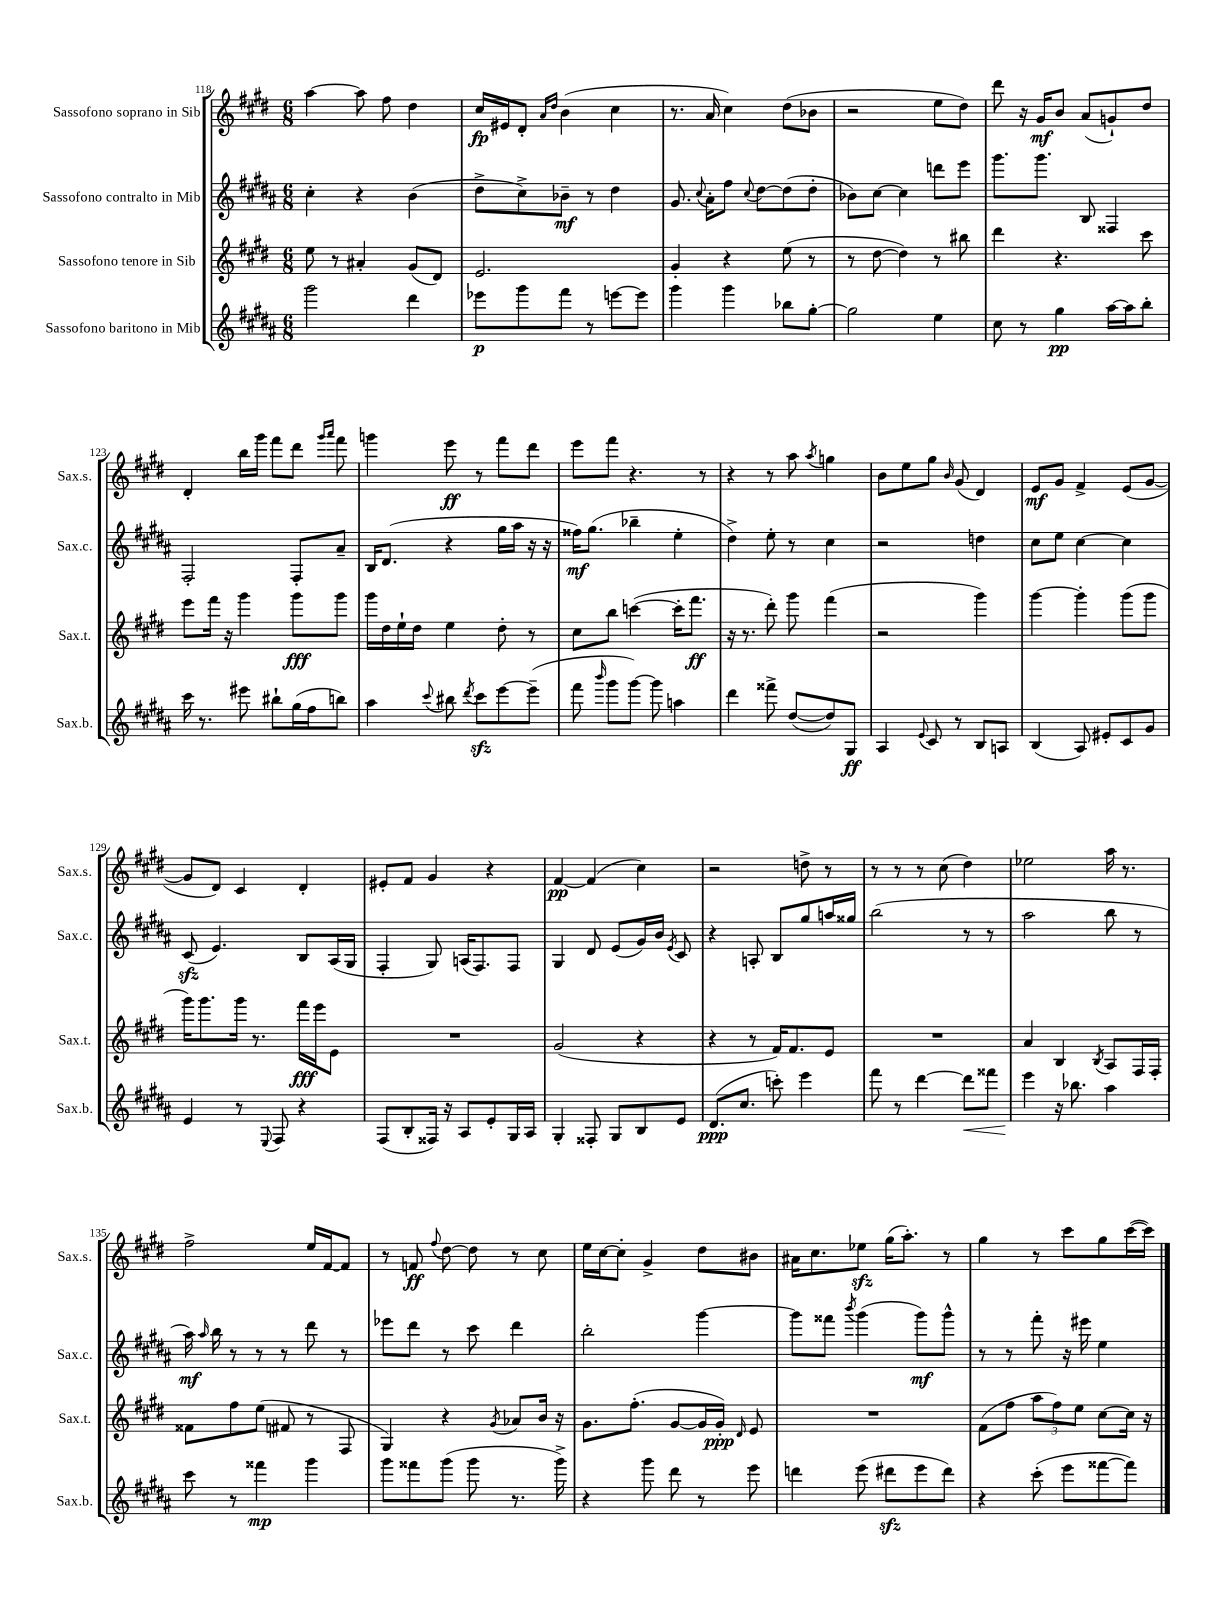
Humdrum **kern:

**kern	**dynam	**kern	**dynam	**kern	**dynam	**kern	**dynam
*part4	*part4	*part3	*part3	*part2	*part2	*part1	*part1
*staff4	*staff4	*staff3	*staff3	*staff2	*staff2	*staff1	*staff1
*I"Sassofono baritono in Mib	*	*I"Sassofono tenore in Sib	*	*I"Sassofono contralto in Mib	*	*I"Sassofono soprano in Sib	*
*I'Sax.b.	*	*I'Sax.t.	*	*I'Sax.c.	*	*I'Sax.s.	*
*clefG2	*	*clefG2	*	*clefG2	*	*clefG2	*
*k[f#c#g#d#a#]	*	*k[f#c#g#d#]	*	*k[f#c#g#d#a#]	*	*k[f#c#g#d#]	*
*M6/8	*	*M6/8	*	*M6/8	*	*M6/8	*
=118	=118	=118	=118	=118	=118	=118	=118
2ggg#\	.	8ee\	.	4cc#'\	.	[4aa\	.
.	.	8r	.	.	.	.	.
.	.	4a#X'/	.	4r	.	8aa\]	.
.	.	.	.	.	.	8ff#\	.
4ddd#\	.	(8g#/L	.	(4b\	.	4dd#\	.
.	.	8d#/J)	.	.	.	.	.
=119	=119	=119	=119	=119	=119	=119	=119
8eee-X\L	p	2.e/	.	8dd#^\L	.	16cc#/LL	fp
.	.	.	.	.	.	16e#X/J	.
8ggg#\	.	.	.	8cc#^\)	.	8d#'/J	.
.	.	.	.	.	.	16qqa/LL	.
.	.	.	.	.	.	16qqdd#/JJ	.
8fff#\J	.	.	.	8b-X~\J	mf	(4b\	.
8r	.	.	.	8r	.	.	.
[8eeen\L	.	.	.	4dd#\	.	4cc#\	.
8eee\J]	.	.	.	.	.	.	.
=120	=120	=120	=120	=120	=120	=120	=120
4ggg#\	.	4g#'/	.	8.g#/	.	8.r	.
.	.	.	.	8qqcc#/	.	.	.
.	.	.	.	16a#'\KL	.	16a/	.
4ggg#\	.	4r	.	8ff#\J	.	4cc#\)	.
.	.	.	.	8qqcc#/	.	.	.
.	.	.	.	[8dd#\L	.	.	.
8bb-X\L	.	(8ee\	.	(8dd#\]	.	(8dd#\L	.
[8gg#'\J	.	8r	.	8dd#'\J	.	8b-X\J	.
=121	=121	=121	=121	=121	=121	=121	=121
2gg#\]	.	8r	.	8b-X\L)	.	2r	.
.	.	[8dd#\	.	[8cc#\J	.	.	.
.	.	4dd#\])	.	4cc#\]	.	.	.
4ee\	.	8r	.	8dddn\L	.	8ee\L	.
.	.	8bb#X\	.	8eee\J	.	8dd#\J)	.
=122	=122	=122	=122	=122	=122	=122	=122
8cc#\	.	4ddd#\	.	8.ggg#\L	.	8ddd#\	.
8r	.	.	.	.	.	16r	.
.	.	.	.	8.ggg#\J	.	16g#/KL	mf
4gg#\	pp	4.r	.	.	.	8b/J	.
.	.	.	.	8B/	.	(8a/L	.
[16aa#\LL	.	.	.	4F##X/	.	8gn`/)	.
16aa#\J]	.	.	.	.	.	.	.
8bb'\J	.	8ccc#\	.	.	.	8dd#/J	.
!!LO:LB:g=z
=123	=123	=123	=123	=123	=123	=123	=123
16ccc#\	.	8eee\L	.	2F#'/	.	4d#'/	.
8.r	.	.	.	.	.	.	.
.	.	16fff#\Jk	.	.	.	.	.
.	.	16r	.	.	.	.	.
8eee#X\	.	4ggg#\	.	.	.	16bb\LL	.
.	.	.	.	.	.	16ggg#\JJ	.
8bb#X`\L	.	.	.	.	.	8fff#\L	.
(16gg#\L	.	8ggg#\L	fff	8F#'/L	.	8ddd#\J	.
16ff#\J	.	.	.	.	.	.	.
.	.	.	.	.	.	16qqggg#/LL	.
.	.	.	.	.	.	16qqaaa/JJ	.
8bbn\J)	.	8ggg#\J	.	8a#~/J	.	8fff#\	.
=124	=124	=124	=124	=124	=124	=124	=124
4aa#\	.	16ggg#\LL	.	16B/KL	.	4gggn\	.
.	.	16dd#\	.	(8.d#/J	.	.	.
.	.	16ee`\	.	.	.	.	.
.	.	16dd#\JJ	.	.	.	.	.
8qqccc#/	.	.	.	.	.	.	.
8bb#X\	.	4ee\	.	4r	.	8eee\	ff
8qddd#/	.	.	.	.	.	.	.
8ccc#zz\L	.	.	.	.	.	8r	.
[8eee\	.	8dd#'\	.	16gg#\LL	.	8fff#\L	.
.	.	.	.	16aa#\JJ	.	.	.
(8eee~\J]	.	8r	.	16r	.	8ddd#\J	.
.	.	.	.	16r	.	.	.
=125	=125	=125	=125	=125	=125	=125	=125
8fff#\	.	8cc#\L	.	16ff##X\KL)	mf	8eee\L	.
.	.	.	.	(8.gg#\J	.	.	.
16qqbbb/	.	.	.	.	.	.	.
8ggg#\L	.	8bb\J	.	.	.	8fff#\J	.
[8ggg#\J)	.	([4cccn\	.	4bb-X~\	.	4.r	.
8ggg#\]	.	.	.	.	.	.	.
4aan\	.	16ccc'\KL]	.	4ee'\	.	.	.
.	.	8.fff#\J	ff	.	.	.	.
.	.	.	.	.	.	8r	.
=126	=126	=126	=126	=126	=126	=126	=126
4ddd#\	.	16r	.	4dd#^\)	.	4r	.
.	.	8.r	.	.	.	.	.
8fff##X^\	.	8ddd#'\)	.	8ee'\	.	8r	.
([8dd#/L	.	8ggg#\	.	8r	.	8aa\	.
.	.	.	.	.	.	8qaa/	.
8dd#/])	.	(4fff#\	.	4cc#\	.	4ggn\	.
8G#/J	ff	.	.	.	.	.	.
=127	=127	=127	=127	=127	=127	=127	=127
4A#/	.	2r	.	2r	.	8b\L	.
.	.	.	.	.	.	8ee\	.
8qqe/	.	.	.	.	.	.	.
8c#/	.	.	.	.	.	8gg#\J	.
.	.	.	.	.	.	16qqb/	.
8r	.	.	.	.	.	(8g#/	.
8B/L	.	4ggg#\)	.	4ddn\	.	4d#/)	.
8An/J	.	.	.	.	.	.	.
=128	=128	=128	=128	=128	=128	=128	=128
(4B/	.	[4ggg#\	.	8cc#\L	.	8e/L	mf
.	.	.	.	8ee\J	.	8g#/J	.
8A#/)	.	4ggg#'\]	.	[4cc#\	.	4f#^/	.
8e#X'/L	.	.	.	.	.	.	.
8c#/	.	(8ggg#\L	.	4cc#\]	.	(8e/L	.
8g#/J	.	8ggg#\J	.	.	.	[8g#/J	.
!!LO:LB:g=z
=129	=129	=129	=129	=129	=129	=129	=129
4e/	.	16ggg#\KL)	.	(8c#zz/	.	8g#/L]	.
.	.	8.ggg#\	.	.	.	.	.
.	.	.	.	4.e/)	.	8d#/J)	.
8r	.	16ggg#\Jk	.	.	.	4c#/	.
.	.	8.r	.	.	.	.	.
8qqE/	.	.	.	.	.	.	.
8F#/	.	.	.	.	.	.	.
4r	.	16fff#\LL	fff	8B/L	.	4d#'/	.
.	.	16eee\J	.	.	.	.	.
.	.	8e\J	.	(16A#/L	.	.	.
.	.	.	.	16G#/JJ	.	.	.
=130	=130	=130	=130	=130	=130	=130	=130
(8F#/L	.	2.r	.	4F#'/	.	8e#X'/L	.
8B'/	.	.	.	.	.	8f#/J	.
16F##X/Jk)	.	.	.	8G#/)	.	4g#/	.
16r	.	.	.	.	.	.	.
8A#/L	.	.	.	(16An/KL	.	.	.
.	.	.	.	8.F#/)	.	.	.
8e'/	.	.	.	.	.	4r	.
16G#/L	.	.	.	8F#/J	.	.	.
16A#/JJ	.	.	.	.	.	.	.
=131	=131	=131	=131	=131	=131	=131	=131
4G#'/	.	(2g#/	.	4G#/	.	[4f#/	pp
8F##X'/	.	.	.	8d#/	.	(4f#/]	.
8G#/L	.	.	.	(8e/L	.	.	.
8B/	.	4r	.	16g#/L)	.	4cc#\)	.
.	.	.	.	16b/JJ	.	.	.
.	.	.	.	8qe/	.	.	.
8e/J	.	.	.	8c#/	.	.	.
=132	=132	=132	=132	=132	=132	=132	=132
(8.d#/L	ppp	4r	.	4r	.	2r	.
8.cc#/J	.	.	.	.	.	.	.
.	.	8r	.	8An'/	.	.	.
8cccn'\)	.	16f#/KL)	.	8B/L	.	.	.
.	.	8.f#/	.	.	.	.	.
4eee\	.	.	.	8gg#/	.	8ddn^\	.
.	.	8e/J	.	16aan/L	.	8r	.
.	.	.	.	16gg##X/JJ	.	.	.
=133	=133	=133	=133	=133	=133	=133	=133
8fff#\	.	2.r	.	(2bb\	.	8r	.
8r	.	.	.	.	.	8r	.
[4ddd#\	.	.	.	.	.	8r	.
.	.	.	.	.	.	(8cc#\	.
!	!LO:HP:b	!	!	!	!	!	!
8ddd#\L]	<	.	.	8r	.	4dd#\)	.
8fff##X\J	.	.	.	8r	.	.	.
=134	=134	=134	=134	=134	=134	=134	=134
4eee\	.	4a/	.	2aa#\	.	2ee-X\	.
16r	[	4B/	.	.	.	.	.
8.bb-X\	.	.	.	.	.	.	.
.	.	8qB/	.	.	.	.	.
4aa#\	.	8A/L	.	8bb\	.	16aa\	.
.	.	.	.	.	.	8.r	.
.	.	16F#/L	.	8r	.	.	.
.	.	16F#'/JJ	.	.	.	.	.
!!LO:LB:g=z
=135	=135	=135	=135	=135	=135	=135	=135
8ccc#\	.	8f##X\L	.	16aa#\)	mf	2ff#^\	.
.	.	.	.	16qqaa#/	.	.	.
.	.	.	.	16bb\	.	.	.
8r	.	8ff#\	.	8r	.	.	.
4fff##X\	mp	(8ee\J	.	8r	.	.	.
.	.	8f#X/	.	8r	.	.	.
4ggg#\	.	8r	.	8ddd#\	.	16ee/LL	.
.	.	.	.	.	.	[16f#/J	.
.	.	8F#/	.	8r	.	8f#/J]	.
=136	=136	=136	=136	=136	=136	=136	=136
8ggg#\L	.	4G#/)	.	8eee-X\L	.	8r	.
8fff##X\	.	.	.	8ddd#\J	.	8fn/	ff
.	.	.	.	.	.	8qqff#/	.
(8ggg#\J	.	4r	.	8r	.	[8dd#\	.
8ggg#\	.	.	.	8ccc#\	.	8dd#\]	.
.	.	8qg#/	.	.	.	.	.
8.r	.	8a-X/L	.	4ddd#\	.	8r	.
.	.	16b/Jk	.	.	.	8cc#\	.
16ggg#^\)	.	16r	.	.	.	.	.
=137	=137	=137	=137	=137	=137	=137	=137
4r	.	8.g#\L	.	2bb'\	.	16ee\LL	.
.	.	.	.	.	.	[16cc#\J	.
.	.	.	.	.	.	8cc#'\J]	.
.	.	(8.ff#'\J	.	.	.	.	.
8ggg#\	.	.	.	.	.	4g#^/	.
8ddd#\	.	[8g#/L	.	.	.	.	.
8r	.	16g#/L]	.	[4ggg#\	.	8dd#\L	.
.	.	16g#'/JJ)	ppp	.	.	.	.
.	.	16qqd#/	.	.	.	.	.
8eee\	.	8e/	.	.	.	8b#X\J	.
=138	=138	=138	=138	=138	=138	=138	=138
4dddn\	.	2.r	.	8ggg#\L]	.	16a#X\KL	.
.	.	.	.	.	.	8.cc#\	.
.	.	.	.	8fff##X\J	.	.	.
.	.	.	.	8qbbb/	.	.	.
(8eee\	.	.	.	(4ggg#\	.	8ee-Xzz\J	.
8ddd#Xzz\L	.	.	.	.	.	(16gg#\KL	.
.	.	.	.	.	.	8.aa'\J)	.
8eee\	.	.	.	8ggg#\L)	mf	.	.
8ddd#\J)	.	.	.	8ggg#^^\J	.	8r	.
=139	=139	=139	=139	=139	=139	=139	=139
4r	.	(8f#\L	.	8r	.	4gg#\	.
.	.	8ff#\J	.	8r	.	.	.
(8ccc#'\	.	12aa\L	.	8fff#'\	.	8r	.
.	.	12ff#\)	.	.	.	.	.
8eee\L	.	.	.	16r	.	8ccc#\L	.
.	.	12ee\J	.	.	.	.	.
.	.	.	.	16eee#X\	.	.	.
[8fff##X\	.	[8cc#\L	.	4ee\	.	8gg#\	.
8fff##\J])	.	16cc#\Jk]	.	.	.	([16ccc#\L	.
.	.	16r	.	.	.	16ccc#\JJ])	.
==	==	==	==	==	==	==	==
*-	*-	*-	*-	*-	*-	*-	*-
